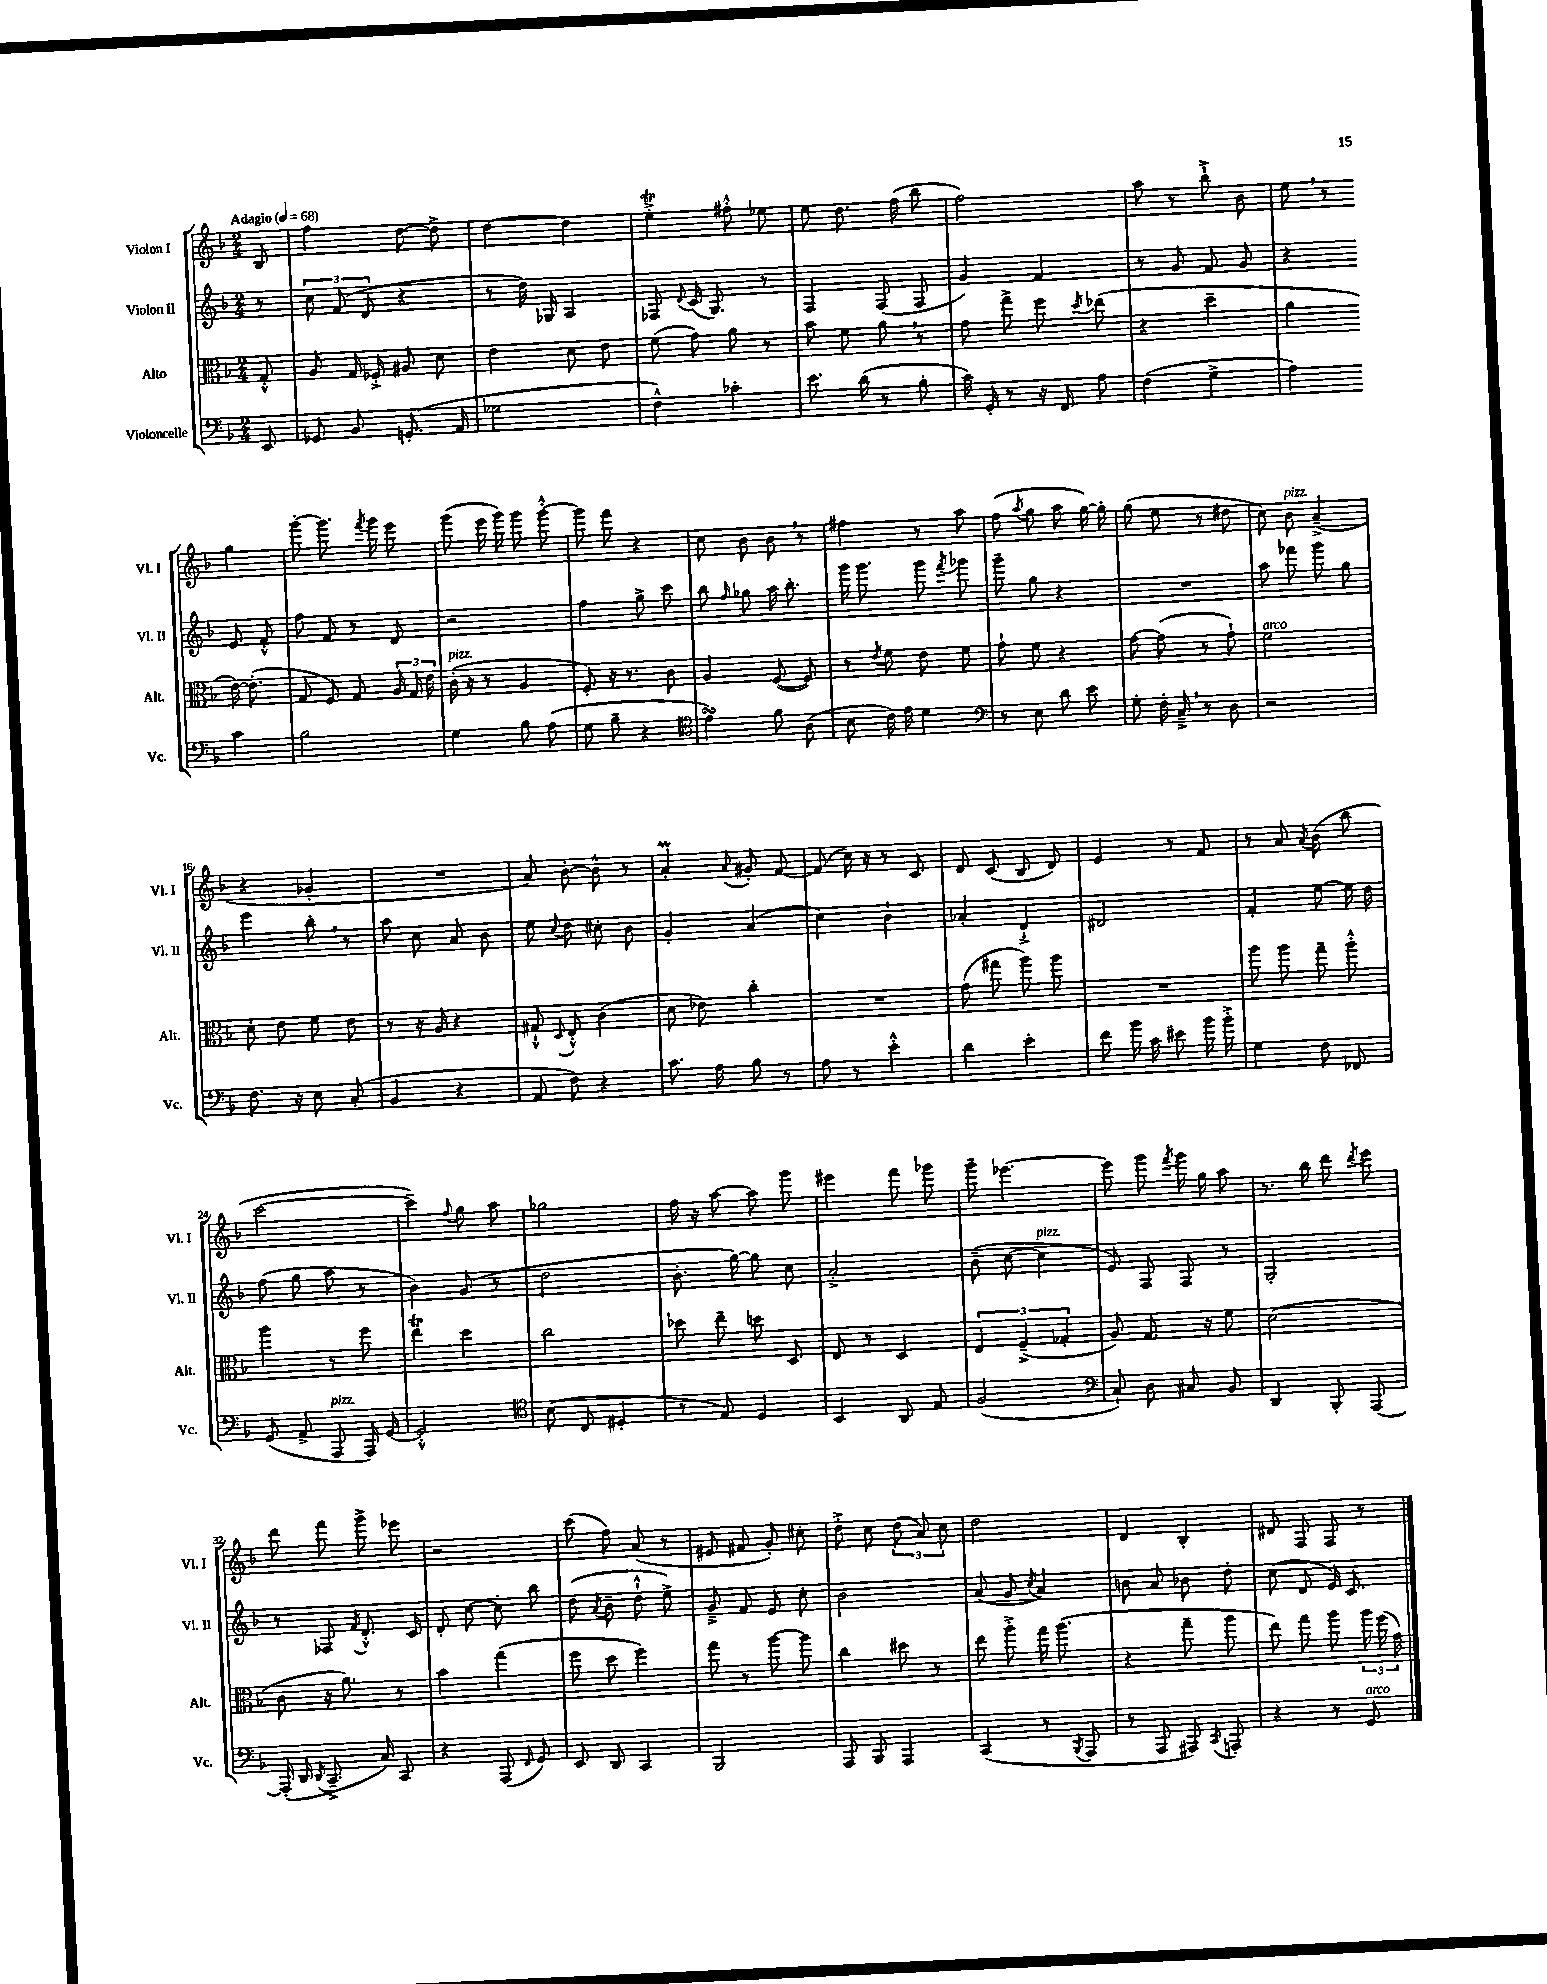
<<
\new StaffGroup <<
\new Staff = "s0" \with { instrumentName = "Violon I" shortInstrumentName = "Vl. I" } {
    \clef treble \key f \major \numericTimeSignature \time 2/4 \partial 8 \tempo "Adagio" 4 = 68
    \autoBeamOff bes8 |
    f''4 d''8~ d''8-> |
    d''4~ d''4 |
    e''4-.->\trill fis''8-.-^ ees''8 |
    e''8 d''8. f''16( bes''8 |
    f''2) |
    a''8 r8 bes''8-!-> bes'8 |
    e''8 \breathe r8 g''4 |
    g'''8~-. g'''8. \acciaccatura { f'''8 } g'''16 e'''8 |
    g'''8( e'''16 g'''16) g'''8 g'''8~-.-^ |
    g'''8 f'''8 r4 |
    c''8 bes'8 bes'8 \breathe r8 |
    fis''4 r8 a''8 |
    f''8( \acciaccatura { a''8 } g''8 a''8 g''16~) g''16-. |
    g''8( e''8 r8 dis''8 |
    c''8) bes'8^\markup { \italic "pizz." } a'4--->( |
    r4 ges'4-. |
    R2 |
    a'8) bes'8~-. bes'8-^ r8 |
    a'4-.\prall \appoggiatura { a'8 } gis'8-. f'8~ |
    f'8( c''16) r16 r8 c'8 |
    d'8 c'8( bes8 d'8) |
    e'4 r8 f'8 |
    r8 a'8 \acciaccatura { a'8 } bes'8( bes''8 |
    c'''2~ |
    c'''4--) \appoggiatura { f''8 } g''8 a''8 |
    ges''2 |
    f''16 r16 a''8~ a''8 g'''8 |
    eis'''4 f'''8 ges'''8 |
    g'''8-- ees'''4.~ |
    ees'''8 g'''8 \acciaccatura { f'''8 } g'''16 g''16 a''8 |
    r8. bes''16 d'''8 \acciaccatura { d'''8 } e'''8 |
    d'''8 f'''8 g'''8-> ees'''8 |
    r2 |
    c'''8( f''8) a'8( r8 |
    eis'8 fis'8 g'8-.) cis''8-. |
    d''8-.-> c''8 \tuplet 3/2 { d''8( a'8) c''8 } |
    d''2 |
    d'4 bes4-. |
    dis'8 f8 f8 r8 \bar "|." |
}
\new Staff = "s1" \with { instrumentName = "Violon II" shortInstrumentName = "Vl. II" } {
    \clef treble \key f \major \numericTimeSignature \time 2/4 \partial 8
    \autoBeamOff r8 |
    \tuplet 3/2 { c''8 f'8( d'8 } r4 |
    r8 d''16) ges16 a4 |
    fes8 \appoggiatura { d'8 } c'16( g8.) r8 |
    f4 f8( f8 |
    g'4) f'4 |
    r8 g'8 f'8 g'8 |
    r4 e'8 f'8-.-^ |
    f''8 f'8 r8 d'8 |
    r2 |
    f''4 g''8-> c'''8 |
    bes''8 \grace { f''16 } ges''8 a''16 bes''8.-. |
    g'''16 g'''8. g'''8 \acciaccatura { f'''8 } ges'''8 |
    g'''8-- g''8 r4 |
    R2 |
    a''8 fes'''8 g'''8 g''8 |
    e'''4 bes''8-. \breathe r8 |
    a''8 c''8 a'8 bes'8 |
    e''8 \appoggiatura { c''8 } d''8 cis''8-. bes'8 |
    g'4-. a'4( |
    c''4) bes'4-! |
    aes'4-. d'4-!-> |
    dis'2 |
    f'4-. e''8~ e''16 d''16 |
    f''8( g''8 a''8 r8 |
    bes'4) g'8( r8 |
    d''2 |
    bes'8.-. g''16~) g''8 c''8 |
    a'2-.-> |
    bes'8--( c''8~ c''4^\markup { \italic "pizz." } |
    e'8) f8 f8 r8 |
    g2-. |
    r8 fes8 \acciaccatura { f'8 } d'8.-.-^ c'16 |
    d'8-. c''8~ c''8-. bes''8 |
    d''8( \acciaccatura { a'8 } bes'8-- d''8-!-^ e''8->) |
    g'8---> f'8 e'8 c''8-. |
    bes'2 |
    a'8( g'8 \acciaccatura { c''8 } a'4) |
    b'8 a'8 bes'8 d''8-. |
    c''8( d'8 e'16) c'8. \bar "|." |
}
\new Staff = "s2" \with { instrumentName = "Alto" shortInstrumentName = "Alt." } {
    \clef alto \key f \major \numericTimeSignature \time 2/4 \partial 8
    \autoBeamOff g8-.-^ |
    a8 g16 fes16-.-> ais8 d'8 |
    e'4 d'8 e'8 |
    f'8( g'8) a'8 r8 |
    bes'8 f'8 a'8 \breathe r8 |
    g'8 g''8-> f''8 \acciaccatura { d''8 } ees''8( |
    r4 d''4-- |
    a'4 e'16~) e'8.-.( |
    g8 f8) g8 \tuplet 3/2 { a16 g16 e'16 } |
    c'16-.^\markup { \italic "pizz." }( r16 r8 a4 |
    f8-.) r16 r8. c'8 |
    a4 f8~( f8) |
    r8 \acciaccatura { e'8 } f'8 e'8 f'8 |
    g'8-! f'8 r4 |
    g'8~ g'8( r8 g'8-!) |
    f'2^\markup { \italic "arco" } |
    d'8-. e'8 f'8 e'8 |
    r8 r16 a16 r4 |
    gis8-!-^ \appoggiatura { d8 } e8-.-^ c'4( |
    d'8 ees'8) c''4-. |
    R2 |
    g'8( gis''8 a''8) a''8 |
    R2 |
    a''8 a''8 g''8-- a''8-.-^ |
    a''4 r8 f''8 |
    e''4\trill d''4 |
    c''2 |
    des''8 e''8-- d''8 d8 |
    e8 r8 d4 |
    \tuplet 3/2 { e4 f4--->( ges4-. } |
    a8) g8. r16 f'8 |
    d'2( |
    c'8 r16 a'8.) r8 |
    bes'4 g''4( |
    f''8 d''8 f''4) |
    g''8 r8 a''8~ a''8 |
    c''4 dis''8 r8 |
    e''8 a''8-.-> g''16 a''8.( |
    r4 g''8-- a''8 |
    e''8) g''8 a''8 \tuplet 3/2 { a''16 f''16( g'16) } \bar "|." |
}
\new Staff = "s3" \with { instrumentName = "Violoncelle" shortInstrumentName = "Vc." } {
    \clef bass \key f \major \numericTimeSignature \time 2/4 \partial 8
    \autoBeamOff e,8 |
    ges,8 bes,8 g,8.-.( a,16 |
    ges2 |
    f4-^) ces'4-. |
    e'8. d'16( r8 bes8-. |
    c'16) g,16-. r8 r16 f,16 a8 |
    f4( g4-> |
    a4) c'4 |
    bes2 |
    g4 bes8 a8( |
    g8 bes8-- r4 |
    \clef tenor e'4\turn) f'8 a8( |
    bes8 c'16) e'16 d'4 |
    \clef bass r8 e8 d'8 e'8 |
    g8-. f16-. c16---> \breathe r8 d8 |
    r2 |
    f8. r16 e8 c8-.( |
    bes,4 r4 |
    a,8 f8) r4 |
    c'8. a16 bes8 r8 |
    a8 r8 e'4-.-^ |
    d'4 e'4-. |
    f'8 bes'16 c'16 eis'8 bes'16 bes'16-.-> |
    g4 f8 fes,8 |
    g,8( a,8-> a,,8^\markup { \italic "pizz." } a,,16) g,16~ |
    g,2-.-^ |
    \clef tenor bes8( c8 dis4-. |
    r8 e8) d4 |
    bes,4 a,8 e8 |
    f2( |
    \clef bass c8-!) d8 cis8 bes,8 |
    d,4 bes,,8-. a,,8~ |
    a,,16-.( d,16 \acciaccatura { d,8 } c,8.---> c16) c,8 |
    r4 a,,8( \grace { f,16 } g,8) |
    e,8 d,8 c,4 |
    bes,,2 |
    a,,8 bes,,8 a,,4 |
    c,4( r8 \acciaccatura { bes,,8 } a,,8 |
    r8 a,,8 ais,,8) \acciaccatura { c,8 } a,,8-. |
    r4 r8 g,8^\markup { \italic "arco" } \bar "|." |
}
>>
>>
